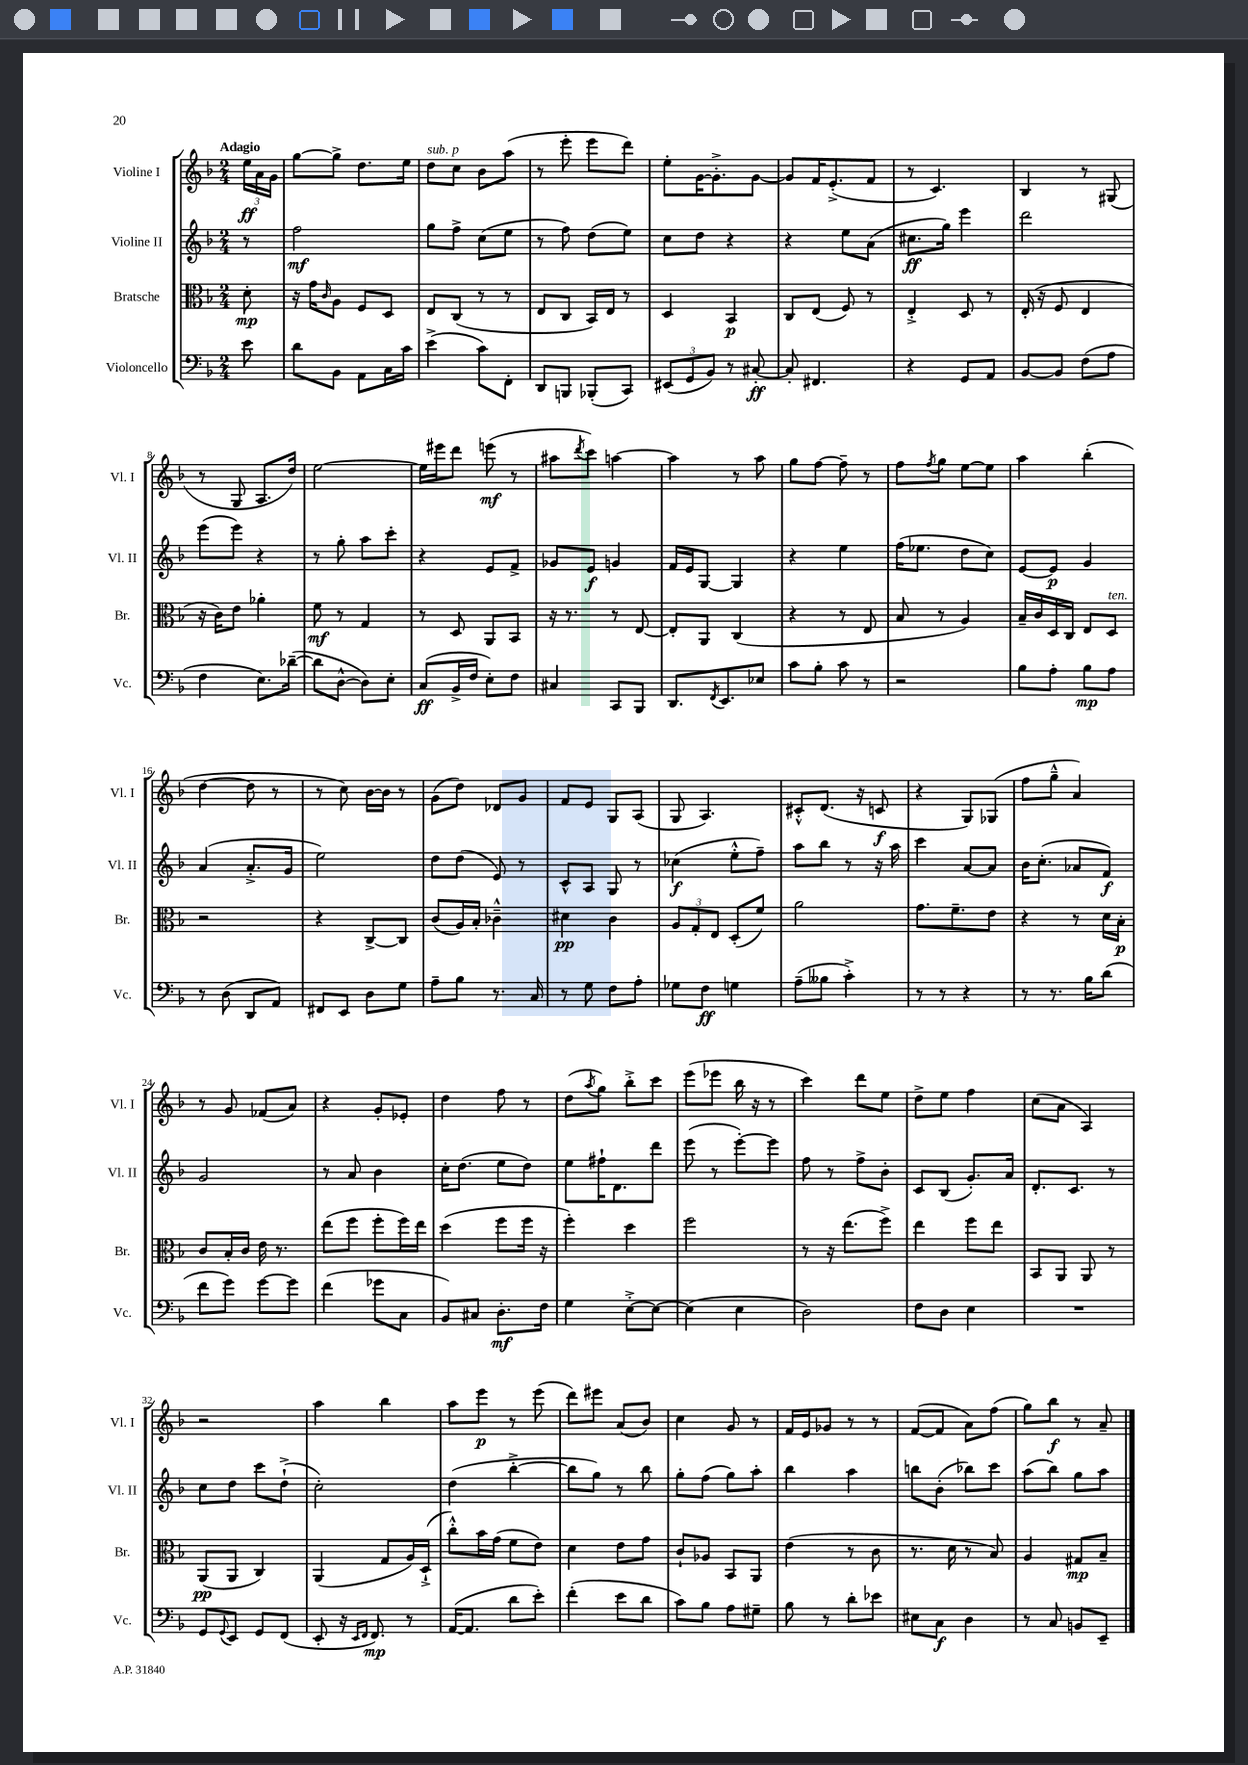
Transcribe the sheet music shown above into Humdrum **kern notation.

**kern	**dynam	**kern	**dynam	**kern	**dynam	**kern	**dynam
*part4	*part4	*part3	*part3	*part2	*part2	*part1	*part1
*staff4	*staff4	*staff3	*staff3	*staff2	*staff2	*staff1	*staff1
*I"Violoncello	*	*I"Bratsche	*	*I"Violine II	*	*I"Violine I	*
*I'Vc.	*	*I'Br.	*	*I'Vl. II	*	*I'Vl. I	*
*clefF4	*	*clefC3	*	*clefG2	*	*clefG2	*
*k[b-]	*	*k[b-]	*	*k[b-]	*	*k[b-]	*
*M2/4	*	*M2/4	*	*M2/4	*	*M2/4	*
=	=	=	=	=	=	=	=
!	!	!	!	!	!	!LO:TX:a:B:t=Adagio	!
8e\	.	8d'\	mp	8r	.	24ee\LL	ff
.	.	.	.	.	.	24a\	.
.	.	.	.	.	.	24g\JJ	.
=1	=1	=1	=1	=1	=1	=1	=1
8d\L	.	16r	.	2ff\	mf	[8gg\L	.
.	.	16g\KL	.	.	.	.	.
.	.	16qqc/	.	.	.	.	.
8BB-\J	.	8A\J	.	.	.	8gg^\J]	.
8AA\L	.	8F/L	.	.	.	8.dd\L	.
16C\L	.	8D/J	.	.	.	.	.
16c\JJ	.	.	.	.	.	16ee\Jk	.
=2	=2	=2	=2	=2	=2	=2	=2
!	!	!	!	!	!	!LO:TX:a:i:t=sub. p	!
(4e^\	.	8E/L	.	8gg\L	.	8dd\L	.
.	.	(8C/J	.	8ff^\J	.	8cc\J	.
8c\L)	.	8r	.	(8cc\L	.	8b-\L	.
8FF'\J	.	8r	.	8ee\J	.	(8aa\J	.
=3	=3	=3	=3	=3	=3	=3	=3
8DD/L	.	8E/L	.	8r	.	8r	.
8BBBn/J	.	8C/J	.	8ff\)	.	8eee'\	.
(8BBB-X'/L	.	16BB-/LL)	.	(8dd\L	.	8eee\L	.
.	.	16E/JJ	.	.	.	.	.
8CC/J)	.	8r	.	8ee\J)	.	8ddd\J)	.
=4	=4	=4	=4	=4	=4	=4	=4
(12EE#X/L	.	4D/	.	8cc\L	.	8ee'\L	.
12GG/	.	.	.	.	.	.	.
.	.	.	.	8dd\J	.	[16g\K	.
12BB-/J)	.	.	.	.	.	.	.
.	.	.	.	.	.	8.g'^\]	.
8r	.	4BB-/	p	4r	.	.	.
[8C#X'/	ff	.	.	.	.	[8g\J	.
=5	=5	=5	=5	=5	=5	=5	=5
8C#'/]	.	8C/L	.	4r	.	8g/L]	.
4.FF#X/	.	(8E/J	.	.	.	16f/K	.
.	.	.	.	.	.	(8.e'^/	.
.	.	8F/)	.	8ee\L	.	.	.
.	.	8r	.	(8a\J	.	8f/J	.
=6	=6	=6	=6	=6	=6	=6	=6
4r	.	4E'^/	.	8.cc#X\L	ff	8r	.
.	.	.	.	.	.	4.c/)	.
.	.	.	.	16gg\Jk)	.	.	.
8GG/L	.	8D/	.	4eee\	.	.	.
8AA/J	.	8r	.	.	.	.	.
=7	=7	=7	=7	=7	=7	=7	=7
[8BB-/L	.	(16E'/	.	2ddd\	.	4B-/	.
.	.	16r	.	.	.	.	.
8BB-/J]	.	8F/	.	.	.	.	.
(8F\L	.	4E/	.	.	.	8r	.
8A\J	.	.	.	.	.	(8G#X/	.
!!LO:LB:g=z
=8	=8	=8	=8	=8	=8	=8	=8
4F\	.	16r	.	(8eee\L	.	8r	.
.	.	16c\KL)	.	.	.	.	.
.	.	8e\J	.	8eee\J)	.	8G/	.
8.E\L)	.	4a-X'\	.	4r	.	8.A/L	.
([16d-X~\Jk	.	.	.	.	.	16dd/Jk)	.
=9	=9	=9	=9	=9	=9	=9	=9
8d-\L]	.	8f\	mf	8r	.	[2ee\	.
[8D^^\J	.	8r	.	8gg'\	.	.	.
8D\L])	.	4G/	.	8aa\L	.	.	.
8E'\J	.	.	.	8ccc'\J	.	.	.
=10	=10	=10	=10	=10	=10	=10	=10
(8C/L	ff	8r	.	4r	.	16ee\LL]	.
.	.	.	.	.	.	16eee#X\J	.
16BB-^/L	.	8D/	.	.	.	8ddd\J	.
16F/JJ	.	.	.	.	.	.	.
8E'\L)	.	8AA/L	.	8e/L	.	(8eeen\	mf
8F\J	.	8BB-/J	.	8f^/J	.	8r	.
=11	=11	=11	=11	=11	=11	=11	=11
4C#X/	.	16r	.	8g-X/L	.	8aa#X\L	.
.	.	8.r	.	.	.	.	.
.	.	.	.	.	.	8qddd/	.
.	.	.	.	8e/J	f	8ccc\J)	.
8CC/L	.	8r	.	4gn/	.	[4aan\	.
8BBB-/J	.	[8E/	.	.	.	.	.
=12	=12	=12	=12	=12	=12	=12	=12
8.DD/L	.	8E'/L]	.	16f/LL	.	4aa\]	.
.	.	.	.	16e/J	.	.	.
.	.	8AA/J	.	[8G/J	.	.	.
8qFF/	.	.	.	.	.	.	.
8.EE/	.	.	.	.	.	.	.
.	.	(4C/	.	4G/]	.	8r	.
8E-X/J	.	.	.	.	.	8aa\	.
=13	=13	=13	=13	=13	=13	=13	=13
8c\L	.	4r	.	4r	.	8gg\L	.
8B-'\J	.	.	.	.	.	[8ff\J	.
8c\	.	8r	.	4ee\	.	8ff~\]	.
8r	.	8E/	.	.	.	8r	.
=14	=14	=14	=14	=14	=14	=14	=14
2r	.	8B-/	.	(16ff\KL	.	8ff\L	.
.	.	.	.	8.ee-X\J	.	.	.
.	.	.	.	.	.	8qff/	.
.	.	8r	.	.	.	8gg\J	.
.	.	4A/)	.	8dd\L	.	[8ee\L	.
.	.	.	.	8cc\J)	.	8ee\J]	.
=15	=15	=15	=15	=15	=15	=15	=15
8B-\L	.	16B-~/LL	.	[8e/L	.	4aa\	.
.	.	16c/	.	.	.	.	.
8A'\J	.	16D/	.	8e/J]	p	.	.
.	.	16C/JJ	.	.	.	.	.
8B-\L	mp	8E/L	.	4g/	.	(4bb-'\	.
!	!	!LO:TX:a:i:t=ten.	!	!	!	!	!
8A\J	.	8D/J	.	.	.	.	.
!!LO:LB:g=z
=16	=16	=16	=16	=16	=16	=16	=16
8r	.	2r	.	(4a/	.	[4dd\	.
(8D\	.	.	.	.	.	.	.
8DD/L	.	.	.	8.a'^/L	.	8dd\]	.
8AA/J)	.	.	.	.	.	8r	.
.	.	.	.	16g/Jk	.	.	.
=17	=17	=17	=17	=17	=17	=17	=17
8FF#X/L	.	4r	.	2ee\)	.	8r	.
8EE/J	.	.	.	.	.	8cc\)	.
8D\L	.	[8C^/L	.	.	.	[16b-\LL	.
.	.	.	.	.	.	16b-\JJ]	.
8G\J	.	8C/J]	.	.	.	8r	.
=18	=18	=18	=18	=18	=18	=18	=18
8A~\L	.	(8c/L	.	8dd\L	.	(8g\L	.
8B-\J	.	16A/L)	.	(8dd\J	.	8dd\J)	.
.	.	16B-'/JJ	.	.	.	.	.
8.r	.	4c-X~^^\	.	8e/)	.	8d-X/L	.
.	.	.	.	8r	.	8g/J	.
16C/	.	.	.	.	.	.	.
=19	=19	=19	=19	=19	=19	=19	=19
8r	.	4d#X\	pp	8c^^/L	.	8f/L	.
8G\	.	.	.	8A/J	.	8e/J	.
8F\L	.	4c\	.	8G/	.	8G/L	.
8A'\J	.	.	.	8r	.	(8A/J	.
=20	=20	=20	=20	=20	=20	=20	=20
8G-X\L	.	12A/L	.	(4cc-X\	f	8G/	.
.	.	12G'/	.	.	.	.	.
8F\J	ff	.	.	.	.	4.A/)	.
.	.	12E/J	.	.	.	.	.
4Gn\	.	(8D'/L	.	8ee'^^\L	.	.	.
.	.	8f/J)	.	8ff~\J)	.	.	.
=21	=21	=21	=21	=21	=21	=21	=21
(8A~\L	.	2a\	.	8aa\L	.	8c#X'^^/L	.
8B--X\J	.	.	.	8bb-\J	.	(8.d/J	.
4c'^\)	.	.	.	8r	.	.	.
.	.	.	.	.	.	16r	.
.	.	.	.	16r	.	8cn/	f
.	.	.	.	16aa\	.	.	.
=22	=22	=22	=22	=22	=22	=22	=22
8r	.	8.g\L	.	4ccc\	.	4r	.
8r	.	.	.	.	.	.	.
.	.	8.f~\	.	.	.	.	.
4r	.	.	.	[8a/L	.	8G/L)	.
.	.	8e\J	.	8a/J]	.	(8G-X/J	.
=23	=23	=23	=23	=23	=23	=23	=23
8r	.	4r	.	16b-\KL	.	8ff\L	.
.	.	.	.	(8.cc'\J	.	.	.
8.r	.	.	.	.	.	8gg~^^\J	.
.	.	8r	.	8a-X/L	.	4a/)	.
16B-\KL	.	.	.	.	.	.	.
(8d\J	.	16d\LL	.	8f/J)	f	.	.
.	.	16B-'\JJ	p	.	.	.	.
!!LO:LB:g=z
=24	=24	=24	=24	=24	=24	=24	=24
8f\L	.	8c/L	.	2g/	.	8r	.
8g\J)	.	16B-'/L	.	.	.	8g/	.
.	.	16c/JJ	.	.	.	.	.
[8g\L	.	16e\	.	.	.	(8f-X/L	.
.	.	8.r	.	.	.	.	.
8g\J]	.	.	.	.	.	8a/J)	.
=25	=25	=25	=25	=25	=25	=25	=25
(4f\	.	(8ee\L	.	8r	.	4r	.
.	.	8ff\J	.	8a/	.	.	.
8g-X\L	.	8ff'\L	.	4b-\	.	8g'/L	.
8C\J	.	16ff\L)	.	.	.	8e-X'/J	.
.	.	16ee\JJ	.	.	.	.	.
=26	=26	=26	=26	=26	=26	=26	=26
8BB-/L)	.	(4dd\	.	16cc'\KL	.	4dd\	.
.	.	.	.	(8.dd\J	.	.	.
8C#X/J	.	.	.	.	.	.	.
8.D'\L	mf	8ff\L	.	8ee\L	.	8ff\	.
.	.	16ff\Jk	.	8dd\J)	.	8r	.
16F\Jk	.	16r	.	.	.	.	.
=27	=27	=27	=27	=27	=27	=27	=27
4G\	.	4ff'\)	.	8ee\L	.	(8dd\L	.
.	.	.	.	.	.	8qaa/	.
.	.	.	.	16ff#X`\K	.	8gg\J)	.
.	.	.	.	8.d\	.	.	.
[8E'^\L	.	4dd\	.	.	.	8bb-'^\L	.
8E\J_	.	.	.	8ddd\J	.	8ccc\J	.
=28	=28	=28	=28	=28	=28	=28	=28
(4E\]	.	2ff\	.	(8eee\	.	(8eee\L	.
.	.	.	.	8r	.	8eee-X\J	.
4E\	.	.	.	[8eee'\L)	.	16bb-\	.
.	.	.	.	.	.	16r	.
.	.	.	.	8eee\J]	.	8r	.
=29	=29	=29	=29	=29	=29	=29	=29
2D\)	.	8r	.	8ff\	.	4ccc\)	.
.	.	16r	.	8r	.	.	.
.	.	(8.ee\L	.	.	.	.	.
.	.	.	.	8ff^\L	.	8ddd\L	.
.	.	8ff^\J)	.	8b-'\J	.	8ee\J	.
=30	=30	=30	=30	=30	=30	=30	=30
8F\L	.	4ee\	.	8c/L	.	8dd^\L	.
8D\J	.	.	.	(8B-/J	.	8ee\J	.
4E\	.	8ff\L	.	8.g'/L)	.	4ff\	.
.	.	8ee\J	.	.	.	.	.
.	.	.	.	16a/Jk	.	.	.
=31	=31	=31	=31	=31	=31	=31	=31
2r	.	8BB-/L	.	8.d'/L	.	(8cc\L	.
.	.	8AA/J	.	.	.	8a\J	.
.	.	.	.	8.c/J	.	.	.
.	.	8AA/	.	.	.	4A/)	.
.	.	8r	.	8r	.	.	.
!!LO:LB:g=z
=32	=32	=32	=32	=32	=32	=32	=32
8GG/L	.	(8AA/L	pp	8cc\L	.	2r	.
8qqGG/	.	.	.	.	.	.	.
8EE/J	.	8AA/J	.	8dd\J	.	.	.
8GG/L	.	4C/)	.	8ccc\L	.	.	.
(8FF/J	.	.	.	(8dd`^\J	.	.	.
=33	=33	=33	=33	=33	=33	=33	=33
8EE'/	.	(4AA/	.	2cc'\)	.	4aa\	.
16r	.	.	.	.	.	.	.
16qqEE/LL	.	.	.	.	.	.	.
16qqFF/JJ	.	.	.	.	.	.	.
8.FF/)	mp	.	.	.	.	.	.
.	.	8G/L	.	.	.	4bb-\	.
8r	.	16A/L)	.	.	.	.	.
.	.	(16D`^/JJ	.	.	.	.	.
=34	=34	=34	=34	=34	=34	=34	=34
([16AA/KL	.	8cc'^^\L)	.	(4dd\	.	8aa\L	.
8.AA/J]	.	.	.	.	.	.	.
.	.	16b-\L	.	.	.	8eee\J	p
.	.	(16g\JJ	.	.	.	.	.
8d\L	.	8f\L	.	[4bb-'^\	.	8r	.
8e'\J)	.	8e\J)	.	.	.	(8eee\	.
=35	=35	=35	=35	=35	=35	=35	=35
(4f'\	.	4d\	.	8bb-\L]	.	8ddd\L)	.
.	.	.	.	8gg\J)	.	8eee#X\J	.
8e\L	.	8e\L	.	8r	.	(8a/L	.
8d\J	.	8g\J	.	8bb-\	.	8b-/J)	.
=36	=36	=36	=36	=36	=36	=36	=36
8c\L)	.	8c`/L	.	8gg'\L	.	4cc\	.
8B-\J	.	8A-X/J	.	(8ff\J	.	.	.
8A\L	.	8BB-/L	.	8gg\L)	.	8g/	.
8G#X~\J	.	8AA/J	.	8aa'\J	.	8r	.
=37	=37	=37	=37	=37	=37	=37	=37
8B-\	.	(4e\	.	4bb-\	.	16f/LL	.
.	.	.	.	.	.	16e/J	.
8r	.	.	.	.	.	8g-X/J	.
8d'\L	.	8r	.	4aa\	.	8r	.
8e-X\J	.	8c\	.	.	.	8r	.
=38	=38	=38	=38	=38	=38	=38	=38
8E#X\L	.	8.r	.	8bbn\L	.	([8f/L	.
8C\J	f	.	.	(8b-'\J	.	8f/J]	.
.	.	16d\	.	.	.	.	.
4D\	.	8r	.	8bb-X\L)	.	8a\L)	.
.	.	8B-/)	.	8ccc\J	.	(8ff\J	.
=39	=39	=39	=39	=39	=39	=39	=39
8r	.	4A/	.	(8aa\L	.	8gg\L)	.
8C/	.	.	.	8bb-\J)	.	8bb-\J	f
8BBn/L	.	8G#X/L	mp	8gg\L	.	8r	.
8EE~/J	.	8B-~/J	.	8aa\J	.	8a~/	.
==	==	==	==	==	==	==	==
*-	*-	*-	*-	*-	*-	*-	*-
